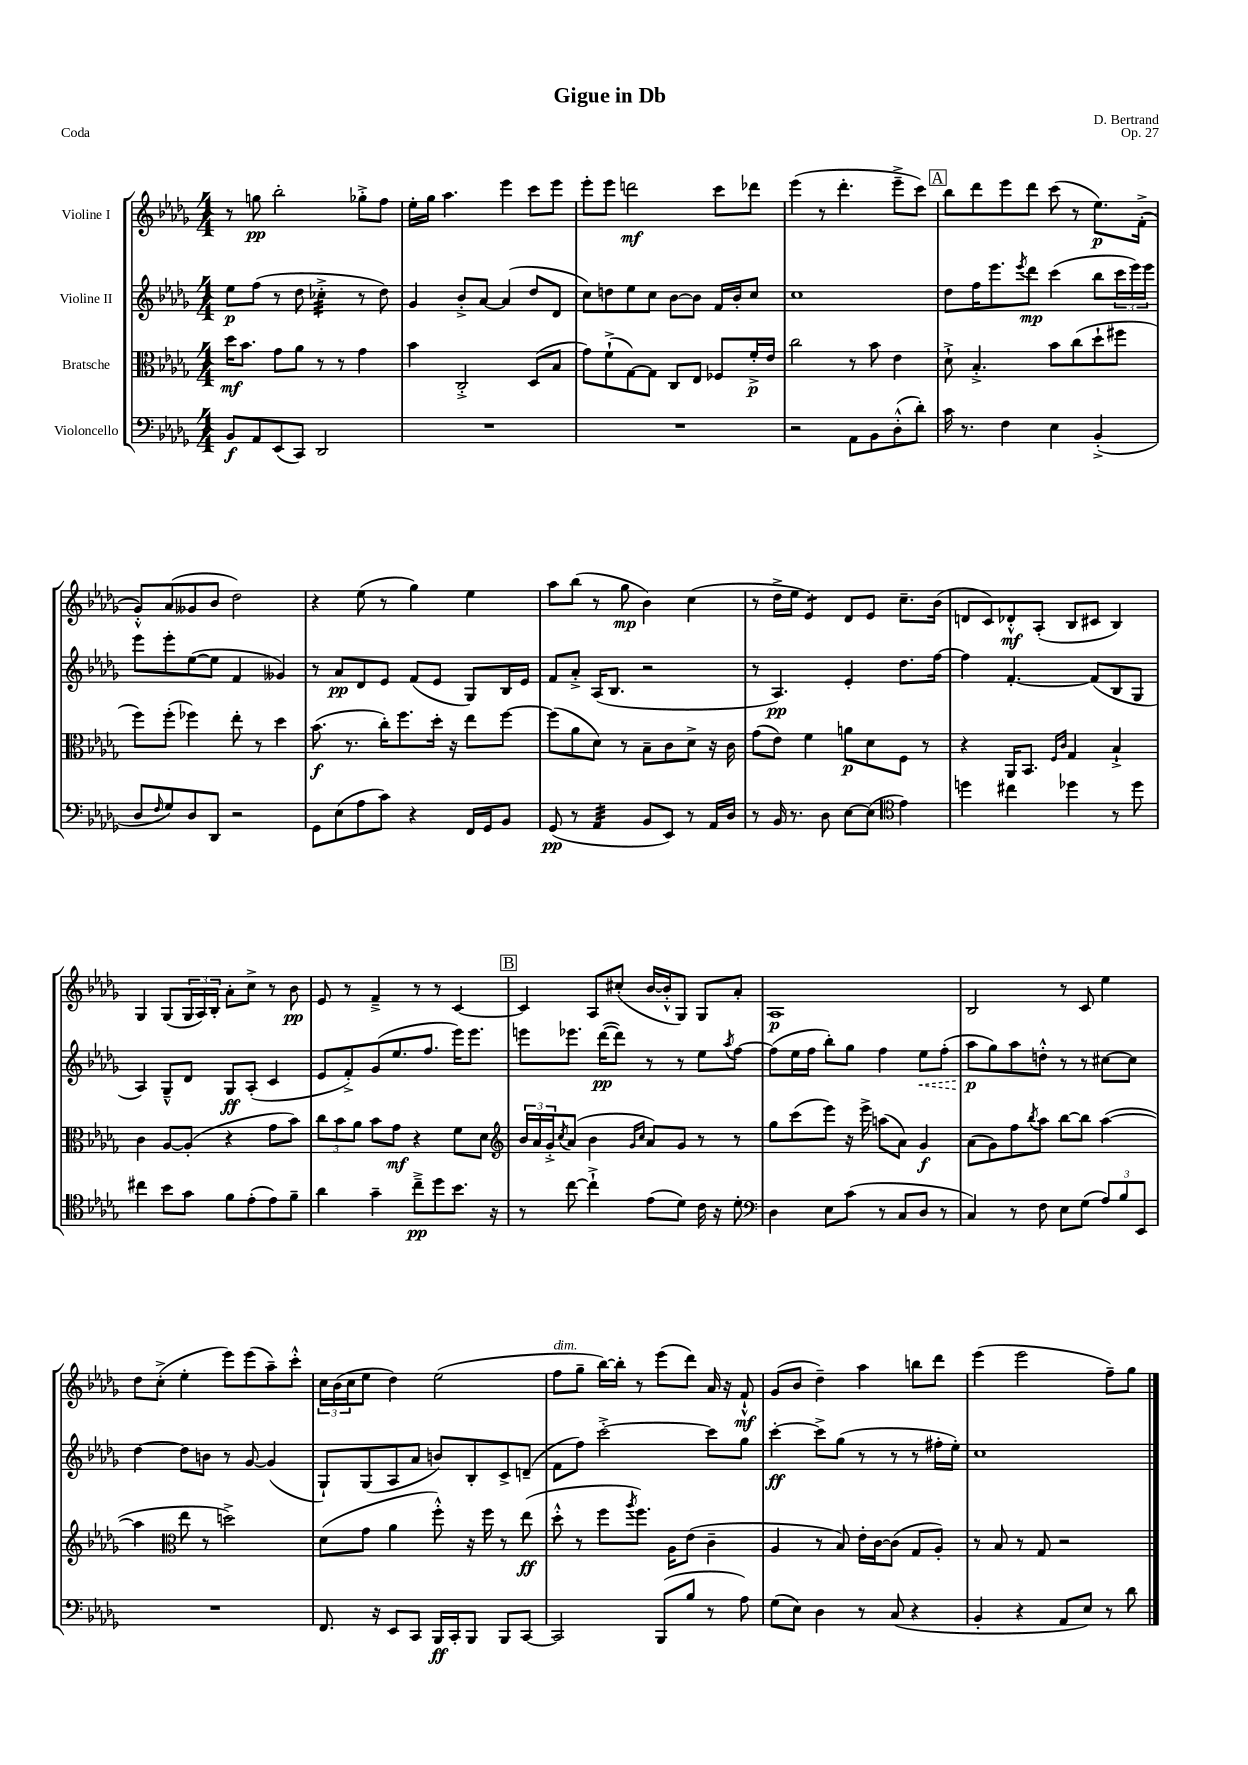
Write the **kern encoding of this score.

**kern	**kern	**kern	**kern
*staff4	*staff3	*staff2	*staff1
*clefF4	*clefC3	*clefG2	*clefG2
*k[b-e-a-d-g-]	*k[b-e-a-d-g-]	*k[b-e-a-d-g-]	*k[b-e-a-d-g-]
*M4/4	*M4/4	*M4/4	*M4/4
8BB-/L	16dd-\LK	8ee-\L	8r
.	8.b-\J	.	.
8AA-/	.	(8ff\J	8gg\
(8EE-/	8g-\L	8r	2bb-'\
8CC/J)	8a-\J	8dd-\	.
2DD-/	8r	4cc-'^\	.
.	8r	.	.
.	4g-\	8r	8gg-'^\L
.	.	8dd-\)	8ff\J
=	=	=	=
1r	4b-\	4g-/	16ee-'\LL
.	.	.	16gg-\JJ
.	.	.	4.aa-\
.	2C'^/	8b-'^/L	.
.	.	[8a-/J	.
.	.	(4a-/]	4eee-\
.	(8D-/L	8dd-/L	8ccc\L
.	8B-/J	8d-/J	8eee-\J
=	=	=	=
1r	8g-\L)	8cc\L)	8eee-'\L
.	(8f`^\	8dd\	8eee-\J
.	[8G-\)	8ee-\	2ddd\
.	8G-\]J	8cc\J	.
.	8C/L	[8b-\L	.
.	8E-/J	8b-\]J	.
.	8F-/L	16f/LL	8ccc\L
.	.	16b-'/J	.
.	16f'^/L	8cc/J	8ddd-\J
.	16e-/JJ	.	.
=	=	=	=
2r	2cc\	1cc	(4eee-\
.	.	.	8r
.	.	.	4.ddd-'\
8AA-\L	8r	.	.
8BB-\	8b-\	.	.
(8D-'^^\	4e-\	.	8eee-~^\L
8d-'\J)	.	.	8ccc\J)
=	=	=	=
16c\	8d-`^\	8dd-\L	8bb-\L
8.r	.	.	.
.	4.B-'^/	16ff\K	8ddd-\
.	.	8.eee-\	.
4F\	.	.	8eee-\
.	.	8qeee-/	.
.	.	8ddd-\J	8ddd-\J
4E-\	8b-\L	(4ccc\	(8ccc\
.	(8cc\	.	8r
(4BB-'^/	8dd-`\	8bb-\L	8.ee-\L)
.	8ff#\J	24ccc\L	.
.	.	24eee-\)	.
.	.	.	(16f'^\Jk
.	.	24eee-\JJ	.
=	=	=	=
8D-/L	8ff\L)	8eee-\L	8g-'^^/L)
16qqF/	.	.	.
8G-/)	(8ff'\J	8eee-'\	(8a-/
8D-/	4ff-\)	([8ee-\	8g--/
8DD-/J	.	8ee-\]J	8b-/J
2r	8ee-'\	4f/	2dd-\)
.	8r	.	.
.	4dd-\	4g--/)	.
=	=	=	=
8GG-\L	(8.b-\	8r	4r
(8E-\	.	8a-/L	.
.	8.r	.	.
8A-\	.	8d-/	(8ee-\
8c\J)	16cc'\LK)	8e-/J	8r
.	8.ff\	.	.
4r	.	(8f/L	4gg-\)
.	16dd-'\Jk	8e-/J	.
.	16r	.	.
16FF/LL	8ee-\L	8G-/L)	4ee-\
16GG-/J	.	.	.
8BB-/J	[8ff\J	16B-/L	.
.	.	16e-/JJ	.
=	=	=	=
(8GG-/	(8ff\]L	8f/L	8aa-\L
8r	8a-\	8a-'^/J	(8bb-\J
4AA-/	8d-\J)	(16A-/LK	8r
.	.	8.B-/J	.
.	8r	.	8gg-\
8BB-/L	8B-~\L	2r	4b-\)
8EE-/J)	8c\	.	.
8r	8d-^\J	.	(4cc\
16AA-/LL	16r	.	.
16D-/JJ	16c\	.	.
=	=	=	=
8r	(8g-\L	8r	8r
16BB-/	8e-\J)	4.A-/)	16dd-^\LL
8.r	.	.	16ee-\JJ
.	4f\	.	4e-/)
8D-\	.	.	.
[8E-\L	8a\L	4e-'/	8d-/L
(8E-\]J	8d-\	.	8e-/J
*clefC4	*	*	*
4e-\)	8F\J	8.dd-\L	8.cc~\L
.	8r	.	.
.	.	[16ff\Jk	(16b-\Jk
=	=	=	=
4dd\	4r	4ff\]	8d/L
.	.	.	8c/)
4cc#\	16AA-/LK	[4.f'/	8d-'^^/
.	8.BB-/J	.	.
.	.	.	(8A-'/J
.	16qqF/LL	.	.
.	16qqc/JJ	.	.
4dd-\	4G-/	.	8B-/L
.	.	(8f/]L	8c#/J
8r	4B-`^/	8B-/	4B-/)
8dd-\	.	8G-/J	.
=	=	=	=
4cc#\	4c\	4A-/)	4G-/
8b-\L	[8A-/L	8G-~^^/L	(8G-/L
8g-\J	(8A-'/]J	8d-/J	24G-/L
.	.	.	24A-/)
.	.	.	24B-'/JJ
8f\L	4r	8G-/L	8a-'\L
(8e-'\	.	(8A-'/J	8cc^\J
8e-\)	8g-\L	4c/	8r
8f~\J	8b-\J)	.	8b-\
=	=	=	=
4a-\	12cc\L	8e-/L	8e-/
.	12b-\	.	.
.	.	8f'^/)	8r
.	12a-\J	.	.
4g-~\	8b-\L	(8g-/	4f~^/
.	8g-\J	8.ee-/	.
8cc~^\L	4r	.	8r
.	.	8.ff/J	.
8dd-\	.	.	8r
8.b-\J	8f\L	16eee-\LK)	[4c/
.	.	8.eee-\J	.
.	8d-\J	.	.
16r	.	.	.
=	=	=	=
*	*clefG2	*	*
8r	24b-/LL	8eee\L	4c/]
.	24a-/	.	.
.	24g-'^/J	.	.
.	8qcc/	.	.
[8cc\	(8a-/J	8.eee-\J	.
4cc`^\]	4b-\	.	8A-/L
.	.	([16ddd-\LK	.
.	.	8ddd-\]J)	(8cc#'/J
.	16qqg-/LL	.	.
.	16qqcc/JJ	.	.
(8e-\L	8a-/L)	8r	[16b-/LL
.	.	.	16b-'^^/]J
8d-\J)	8g-/J	8r	8G-/J)
16c\	8r	8ee-\L	8G-/L
16r	.	.	.
.	.	8qaa-/	.
8d-'\	8r	[8ff\J	8a-'/J
=	=	=	=
*clefF4	*	*	*
4D-\	8gg-\L	(8ff\]L	1A-
.	(8ccc\	16ee-\L	.
.	.	16ff\JJ	.
8E-\L	8eee-\J)	8bb-'\L)	.
(8c\J	16r	8gg-\J	.
.	16eee-^\	.	.
8r	(8aa\L	4ff\	.
8C/L	8a-\J)	.	.
8D-/J	4g-/	8ee-\L	.
8r	.	(8ff'\J	.
=	=	=	=
4C/)	(8a-\L	8aa-\L	2B-/
.	8g-\)	8gg-\)	.
8r	8ff\	8aa-\	.
.	8qbb-/	.	.
8F\	8aa-\J	8dd'^^\J	.
8E-\L	[8bb-\L	8r	8r
(8G-\J	8bb-\]J	8r	8c/
12A-/L)	([4aa-\	[8cc#\L	4ee-\
12B-/	.	.	.
.	.	8cc#\]J	.
12EE-/J	.	.	.
=	=	=	=
1r	4aa-\]	[4dd-\	8dd-\L
.	.	.	(8cc'^\J
*	*clefC3	*	*
.	8ee-\	8dd-\]L	4ee-'\
.	8r	8b\J	.
.	2dd^\)	8r	8eee-\L)
.	.	[8g-/	(8eee-\
.	.	(4g-/]	8aa-~\)
.	.	.	8ccc'^^\J
=	=	=	=
8.FF/	(8d-\L	8G-`/L)	24cc\LL
.	.	.	(24b-\
.	.	.	24cc\J
.	8g-\J	(8G-/	8ee-\J
16r	.	.	.
8EE-/L	4a-\	8A-/	4dd-\)
8CC/J	.	8a-/J	.
16BBB-/LL	8ff'^^\)	8b/L)	(2ee-\
16CC'/J	.	.	.
8BBB-/J	16r	8B-'/	.
.	16ff\	.	.
8BBB-/L	8r	8c^/	.
[8CC/J	(8ee-\	(8d~/J	.
=	=	=	=
2CC/]	8dd-'^^\	8f\L	8ff\L
.	8r	8ff\J)	8gg-~\J
.	8ff\L	[2ccc'^\	[16bb-\LL)
.	.	.	16bb-'\]JJ
.	8qaa-/	.	.
.	8.ff\J)	.	8r
(8BBB-/L	.	.	(8eee-\L
.	16A-\LK	.	.
8B-/J	(8e-\J	.	8ddd-\J)
8r	4c~\	8ccc\]L	16a-/
.	.	.	16r
8A-\)	.	8gg-\J	8f`^^/
=	=	=	=
(8G-\L	4A-/	[4ccc'\	(8g-/L
8E-\J)	.	.	8b-/J
4D-\	8r	8ccc^\]L	4dd-~\)
.	8B-/)	(8gg-\J	.
8r	16e-'\LL	8r	4aa-\
.	[16c\J	.	.
(8C/	(8c\]J	8r	.
4r	8G-/L	8r	8bb\L
.	8A-'/J)	16ff#'\LL	8ddd-\J
.	.	16ee-'\JJ)	.
=	=	=	=
4BB-'/	8r	1cc	(4eee-\
.	8B-/	.	.
4r	8r	.	2eee-\
.	8G-/	.	.
8AA-/L	2r	.	.
8E-/J)	.	.	.
8r	.	.	8ff~\L)
8d-\	.	.	8gg-\J
==	==	==	==
*-	*-	*-	*-
